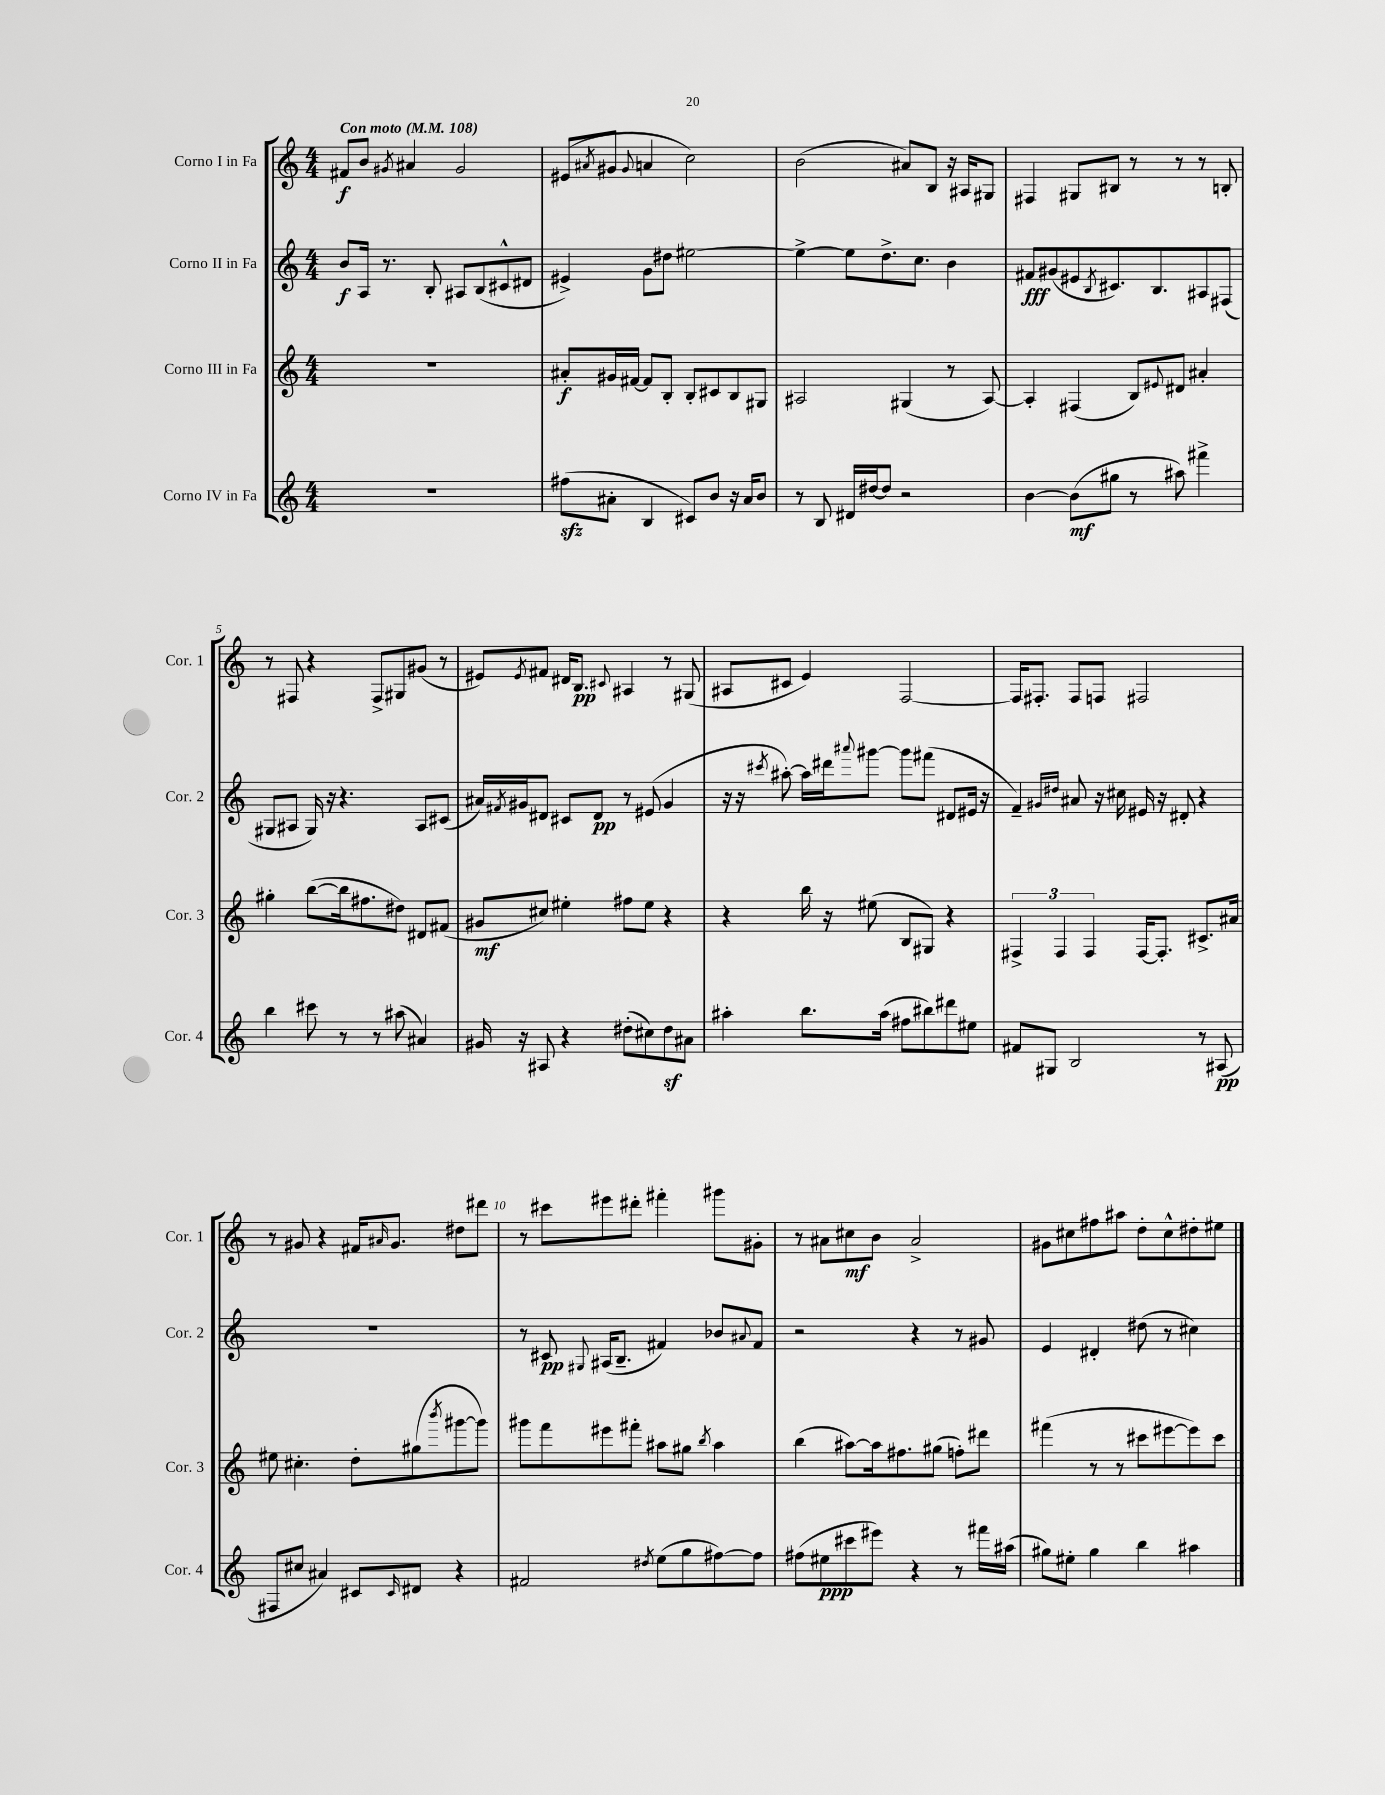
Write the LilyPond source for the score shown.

<<
\new StaffGroup <<
\new Staff = "s0" \with { instrumentName = "Corno I in Fa" shortInstrumentName = "Cor. 1" } {
    \clef treble \key c \major \numericTimeSignature \time 4/4 \tempo "Con moto" 4 = 108
    fis'8\f b'8 \acciaccatura { gis'8 } ais'4 gis'2 |
    eis'8( \acciaccatura { ais'8 } gis'8 \appoggiatura { gis'8 } a'4 c''2) |
    b'2( ais'8) b8 r16 ais16 gis8 |
    fis4 gis8 bis8 r8 r8 r8 b8-. |
    r8 fis8 r4 fis8-> gis8 gis'8( r8 |
    eis'8) \acciaccatura { eis'8 } fis'8 dis'16 b8.\pp \appoggiatura { cis'8 } ais4 r8 gis8( |
    ais8 cis'8 e'4) f2~ |
    f16 fis8.-. fis8 f8 fis2 |
    r8 gis'8 r4 fis'16 \grace { ais'16 } gis'8. dis''8 dis'''8 |
    r8 cis'''8 eis'''8 dis'''8-. fis'''4-. gis'''8 gis'8-. |
    r8 ais'8 cis''8\mf b'8 ais'2-> |
    gis'8 cis''8 fis''8 ais''8 d''8-. cis''8-^ dis''8-. eis''8 \bar "|." |
}
\new Staff = "s1" \with { instrumentName = "Corno II in Fa" shortInstrumentName = "Cor. 2" } {
    \clef treble \key c \major \numericTimeSignature \time 4/4
    b'8\f a16 r8. b8-. ais8 b8( cis'8-^ dis'8 |
    eis'4->) g'8 dis''8 eis''2~ |
    eis''4~-> eis''8 d''8.-> c''8. b'4 |
    fis'8\fff gis'8( eis'8 \acciaccatura { b8 } cis'8.) b8. ais8 fis8( |
    gis8 ais8 gis16) r16 r4. ais8 cis'8( |
    ais'16) \acciaccatura { fis'8 } gis'16 dis'8 cis'8 dis'8\pp r8 eis'8( gis'4 |
    r16 r16 \acciaccatura { cis'''8 } ais''8~-.) ais''16 dis'''16 \appoggiatura { ais'''8 } gis'''8~ gis'''8 fis'''8( dis'8 eis'16 r16 |
    f'4--) \grace { gis'16 dis''16 } ais'8 r16 cis''16 eis'16 r16 dis'8-. r4 |
    R1 |
    r8 cis'8\pp \appoggiatura { gis8 } ais16( b8.-- fis'4) bes'8 \appoggiatura { ais'8 } fis'8 |
    r2 r4 r8 gis'8 |
    e'4 dis'4-. dis''8( r8 cis''4) \bar "|." |
}
\new Staff = "s2" \with { instrumentName = "Corno III in Fa" shortInstrumentName = "Cor. 3" } {
    \clef treble \key c \major \numericTimeSignature \time 4/4
    R1 |
    ais'8-.\f gis'16 fis'16~ fis'8 b8-. b8-. cis'8 b8 gis8 |
    ais2 gis4( r8 ais8~) |
    ais4-. fis4( b8) \appoggiatura { eis'8 } dis'8 ais'4-. |
    gis''4-. b''8~( b''16 fis''8. dis''8) dis'8 fis'8( |
    gis'8\mf cis''8) eis''4-. fis''8 eis''8 r4 |
    r4 b''16 r16 eis''8( b8 gis8) r4 |
    \tuplet 3/2 { fis4-> fis4 fis4 } fis16~ fis8.-. cis'8.-> ais'16 |
    eis''8 cis''4.-. d''8-. gis''8( \acciaccatura { b'''8 } gis'''8~ gis'''8) |
    gis'''8 f'''8 eis'''8 fis'''8-. ais''8 gis''8 \acciaccatura { b''8 } ais''4 |
    b''4( ais''8~) ais''16 fis''8. gis''8( f''8-.) dis'''8 |
    fis'''4( r8 r8 cis'''8 eis'''8~ eis'''8) cis'''8 \bar "|." |
}
\new Staff = "s3" \with { instrumentName = "Corno IV in Fa" shortInstrumentName = "Cor. 4" } {
    \clef treble \key c \major \numericTimeSignature \time 4/4
    R1 |
    fis''8\sfz( ais'8-. b4 cis'8) b'8 r16 ais'16 b'8 |
    r8 b8 dis'16 dis''16~ dis''8 r2 |
    b'4~ b'8\mf( gis''8 r8 ais''8) fis'''4-> |
    b''4 cis'''8 r8 r8 ais''8( ais'4) |
    gis'16 r16 ais8 r4 dis''8-.( cis''8) dis''8\sf ais'8 |
    ais''4-. b''8. ais''16( fis''8 bis''8) dis'''8 eis''8 |
    fis'8 gis8 b2 r8 ais8\pp( |
    fis8 cis''8 ais'4) cis'8 \grace { cis'16 } dis'8 r4 |
    fis'2 \acciaccatura { dis''8 } e''8( g''8 fis''8~) fis''8 |
    fis''8( eis''8\ppp cis'''8 eis'''8) r4 r8 fis'''16 ais''16( |
    gis''8) eis''8-. gis''4 b''4 ais''4 \bar "|." |
}
>>
>>
\layout { \context { \Score \override BarNumber.break-visibility = ##(#f #t #t) barNumberVisibility = #(every-nth-bar-number-visible 5) } }
